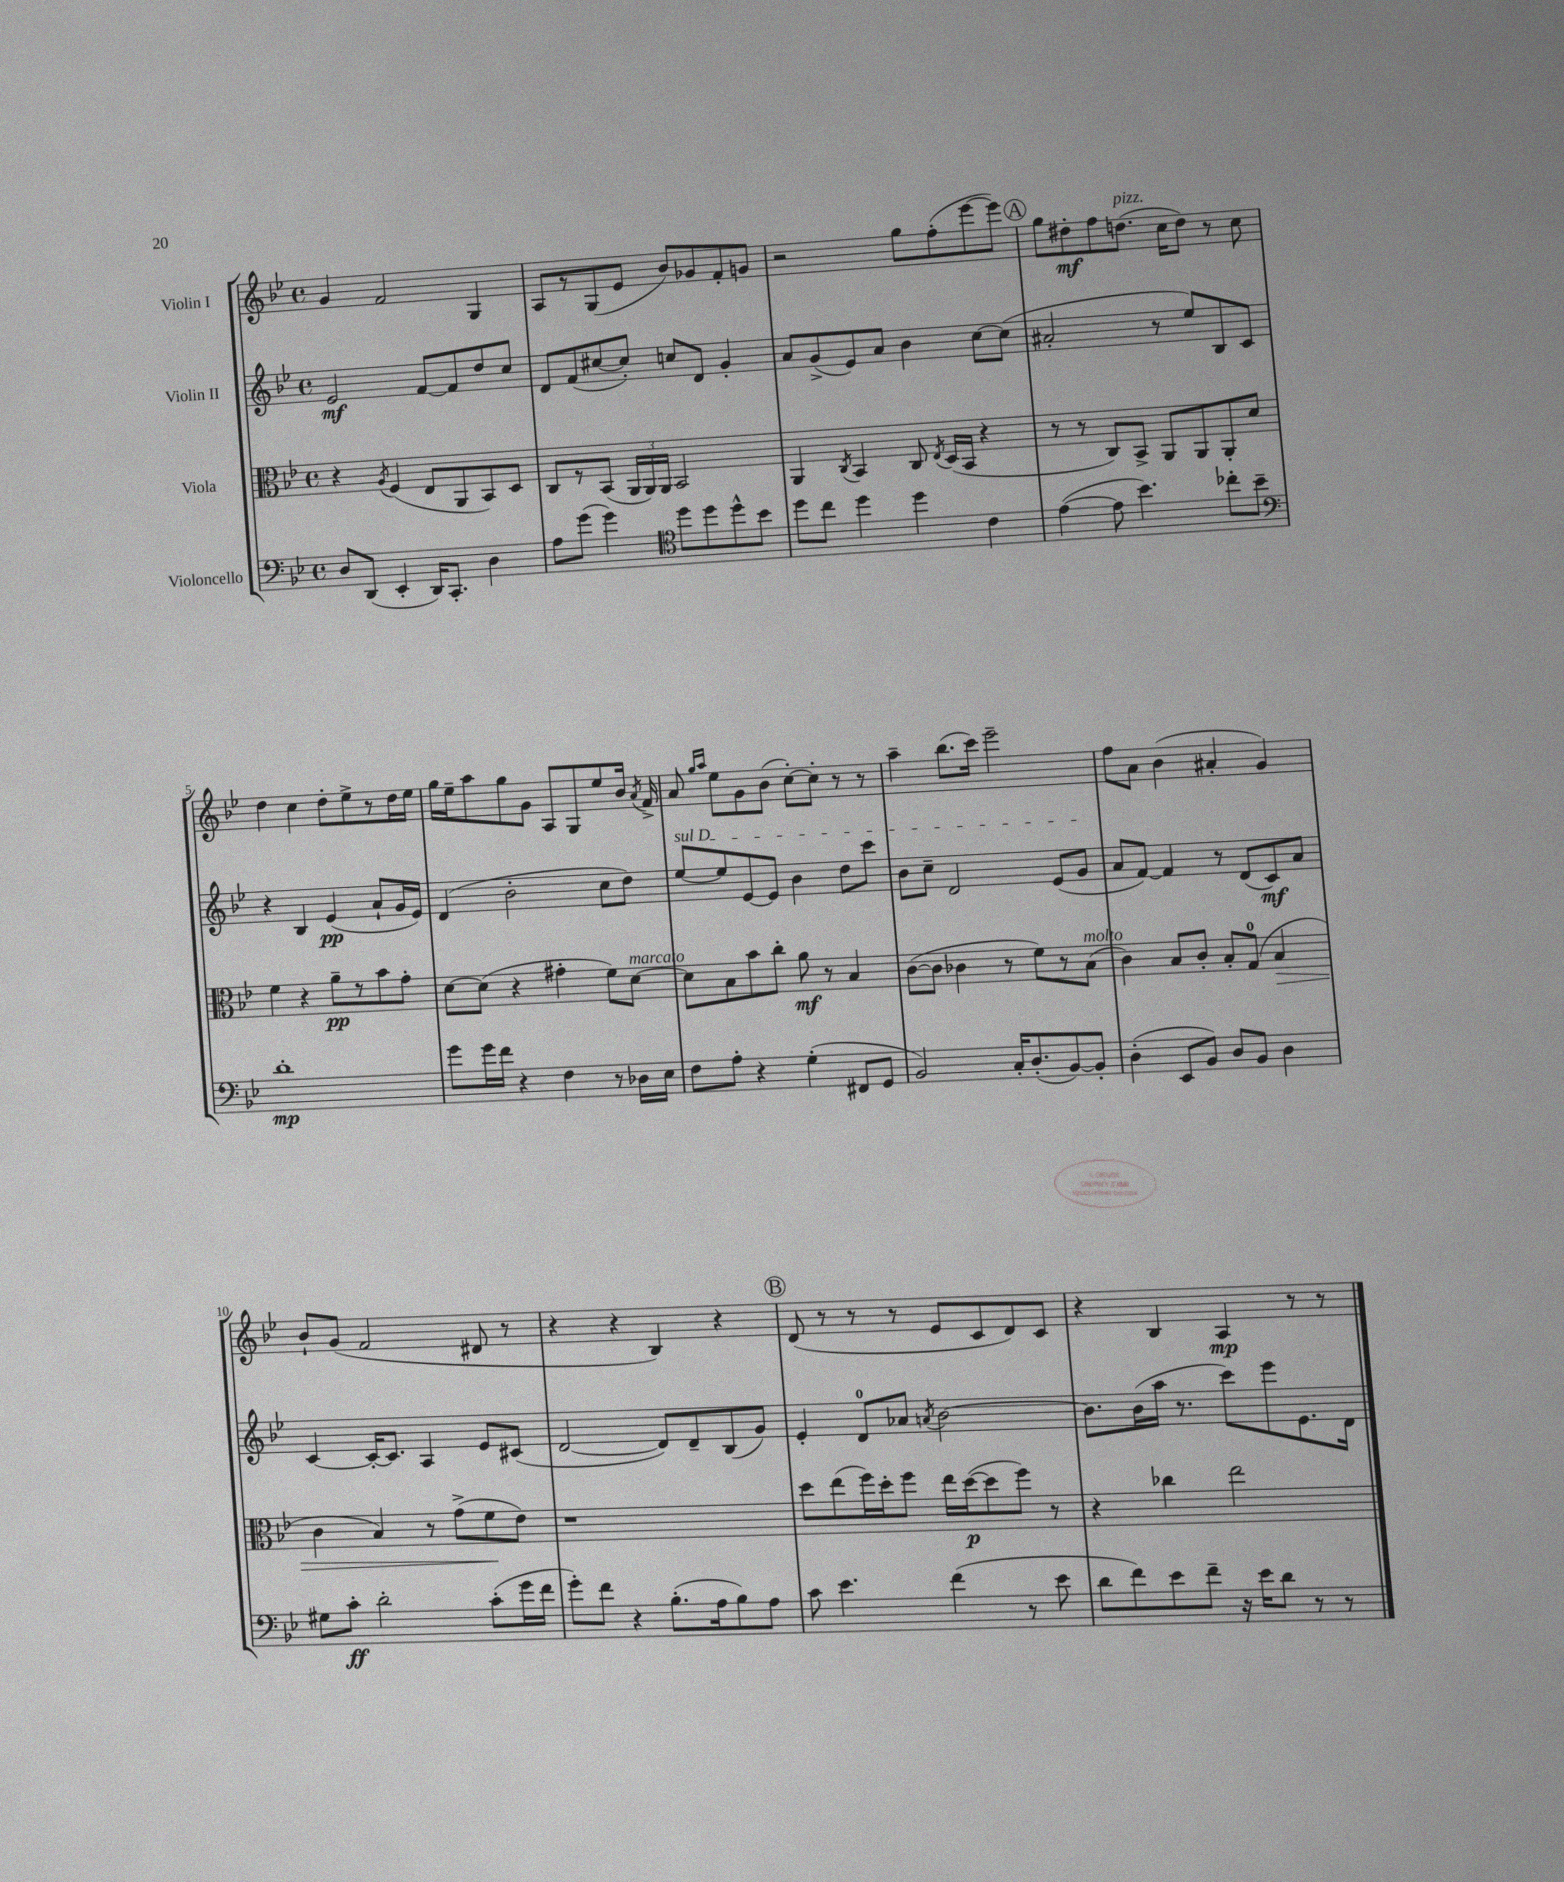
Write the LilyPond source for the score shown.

<<
\new StaffGroup <<
\new Staff = "s0" \with { instrumentName = "Violin I" } {
    \clef treble \key bes \major \defaultTimeSignature \time 4/4
    \autoBeamOff g'4 f'2 g4 |
    a8[ r8 g8( ees'8] bes'8[) ges'8 f'8-. g'8] |
    r2 g''8[ f''8-.( ees'''8~ ees'''8]) |
    \mark \markup { \circle "A" } g''8[ dis''8-.\mf f''8 d''8.]^\markup { \italic "pizz." }( c''16[ d''8]) r8 c''8 |
    d''4 c''4 d''8[-. ees''8-> r8 d''16 ees''16] |
    g''16[ ees''16-- a''8 g''8 g'8] a8[ g8 ees''8 bes'16] \acciaccatura { a'8 } f'16-> |
    a'8 \grace { g''16[ a''16] } ees''8[ g'8 bes'8]( c''8[~-.) c''8]-. r8 r8 |
    a''4-- bes''8.[( c'''16]) ees'''2-- |
    f''8[ a'8] bes'4( ais'4-. g'4) |
    bes'8[-! g'8]( f'2 dis'8 r8 |
    r4 r4 bes4) r4 |
    \mark \markup { \circle "B" } d'8( r8 r8 r8 ees'8[ c'8 d'8) c'8] |
    r4 bes4 a4\mp r8 r8 \bar "|." |
}
\new Staff = "s1" \with { instrumentName = "Violin II" } {
    \clef treble \key bes \major \defaultTimeSignature \time 4/4
    \autoBeamOff ees'2\mf f'8[~ f'8 d''8 c''8] |
    d'8[ f'8( cis''8~ cis''8]-.) c''8[ d'8] g'4-. |
    a'8[ g'8->( ees'8) a'8] bes'4 c''8[~ c''8]( |
    \mark \markup { \circle "A" } ais'2-. r8 ees''8[) bes8 c'8] |
    r4 bes4 ees'4\pp( a'8[-! g'16 ees'16]) |
    d'4( bes'2-. c''8[ d''8]) |
    \once \override TextSpanner.bound-details.left.text = \markup { \italic "sul D" } ees''8[~\startTextSpan ees''8 ees'8~ ees'8] bes'4 d''8[ c'''8] |
    bes'8[ c''8]-- d'2 ees'8[( g'8]\stopTextSpan |
    a'8[ f'8]~) f'4 r8 d'8[( c'8\mf) a'8] |
    c'4~ c'16[~-. c'8.] a4 ees'8[ cis'8]( |
    d'2~ d'8[) d'8-- bes8( g'8]) |
    \mark \markup { \circle "B" } ees'4-. d'8[-0 aes'8] \acciaccatura { a'8 } bes'2~ |
    bes'8.[ bes'16( a''16] r8. c'''8[) ees'''8 ees'8. d'16] \bar "|." |
}
\new Staff = "s2" \with { instrumentName = "Viola" } {
    \clef alto \key bes \major \defaultTimeSignature \time 4/4
    \autoBeamOff r4 \acciaccatura { a8 } f4( ees8[ a,8 bes,8) d8] |
    c8[ r8 bes,8]( \tuplet 3/2 { a,16[ a,16) a,16] } bes,2 |
    a,4 \acciaccatura { c8 } bes,4 c8 \acciaccatura { ees8 } d16[( bes,16] r4 |
    \mark \markup { \circle "A" } r8 r8 c8[) bes,8]-> a,8[ a,8 a,8-. d'8] |
    f'4 r4 a'8[--\pp r8 bes'8 g'8]-. |
    d'8[~ d'8]( r4 gis'4-. f'8[) d'8]~^\markup { \italic "marcato" } |
    d'8[ bes8 bes'8 c''8]-. a'8\mf r8 bes4 |
    c'8[~( c'8] ces'4 r8 f'8[) r8 bes8]^\markup { \italic "molto" }( |
    c'4) bes8[ c'8]-. bes8[-. g8]-0( bes4\> |
    c'4 bes4) r8 g'8[->( f'8\! ees'8]) |
    r1 |
    \mark \markup { \circle "B" } d''8[ ees''8( f''16) d''16-. f''8] ees''16[ d''16~\p( d''8 f''8]) r8 |
    r4 ces''4 ees''2 \bar "|." |
}
\new Staff = "s3" \with { instrumentName = "Violoncello" } {
    \clef bass \key bes \major \defaultTimeSignature \time 4/4
    \autoBeamOff d8[ d,8]( ees,4-. d,16[) c,8.]-. d4 |
    a8[ g'8]( g'4) \clef tenor d''8[ d''8 d''8-^ bes'8] |
    d''8[ c''8] d''4 d''4 c'4 |
    \mark \markup { \circle "A" } ees'4~( ees'8 bes'4.) ces''8[-. bes'8]-- |
    \clef bass d'1-.\mp |
    g'8[ g'16 f'16] r4 f4 r8 des16[ ees16] |
    f8[ a8]-. r4 g4-.( fis,8[ g,8] |
    bes,2) c16[-. d8.-.( bes,8~) bes,8]-. |
    d4-.( ees,8[ bes,8]) d8[ bes,8] d4 |
    gis8[ c'8]-.\ff d'2-. c'8[-.( g'16 f'16] |
    g'8[-.) f'8] r4 bes8.[-.( a16 bes8) a8] |
    \mark \markup { \circle "B" } c'8 ees'4. f'4( r8 ees'8 |
    d'8[ f'8) ees'8 f'8]-- r16 ees'16[ d'8] r8 r8 \bar "|." |
}
>>
>>
